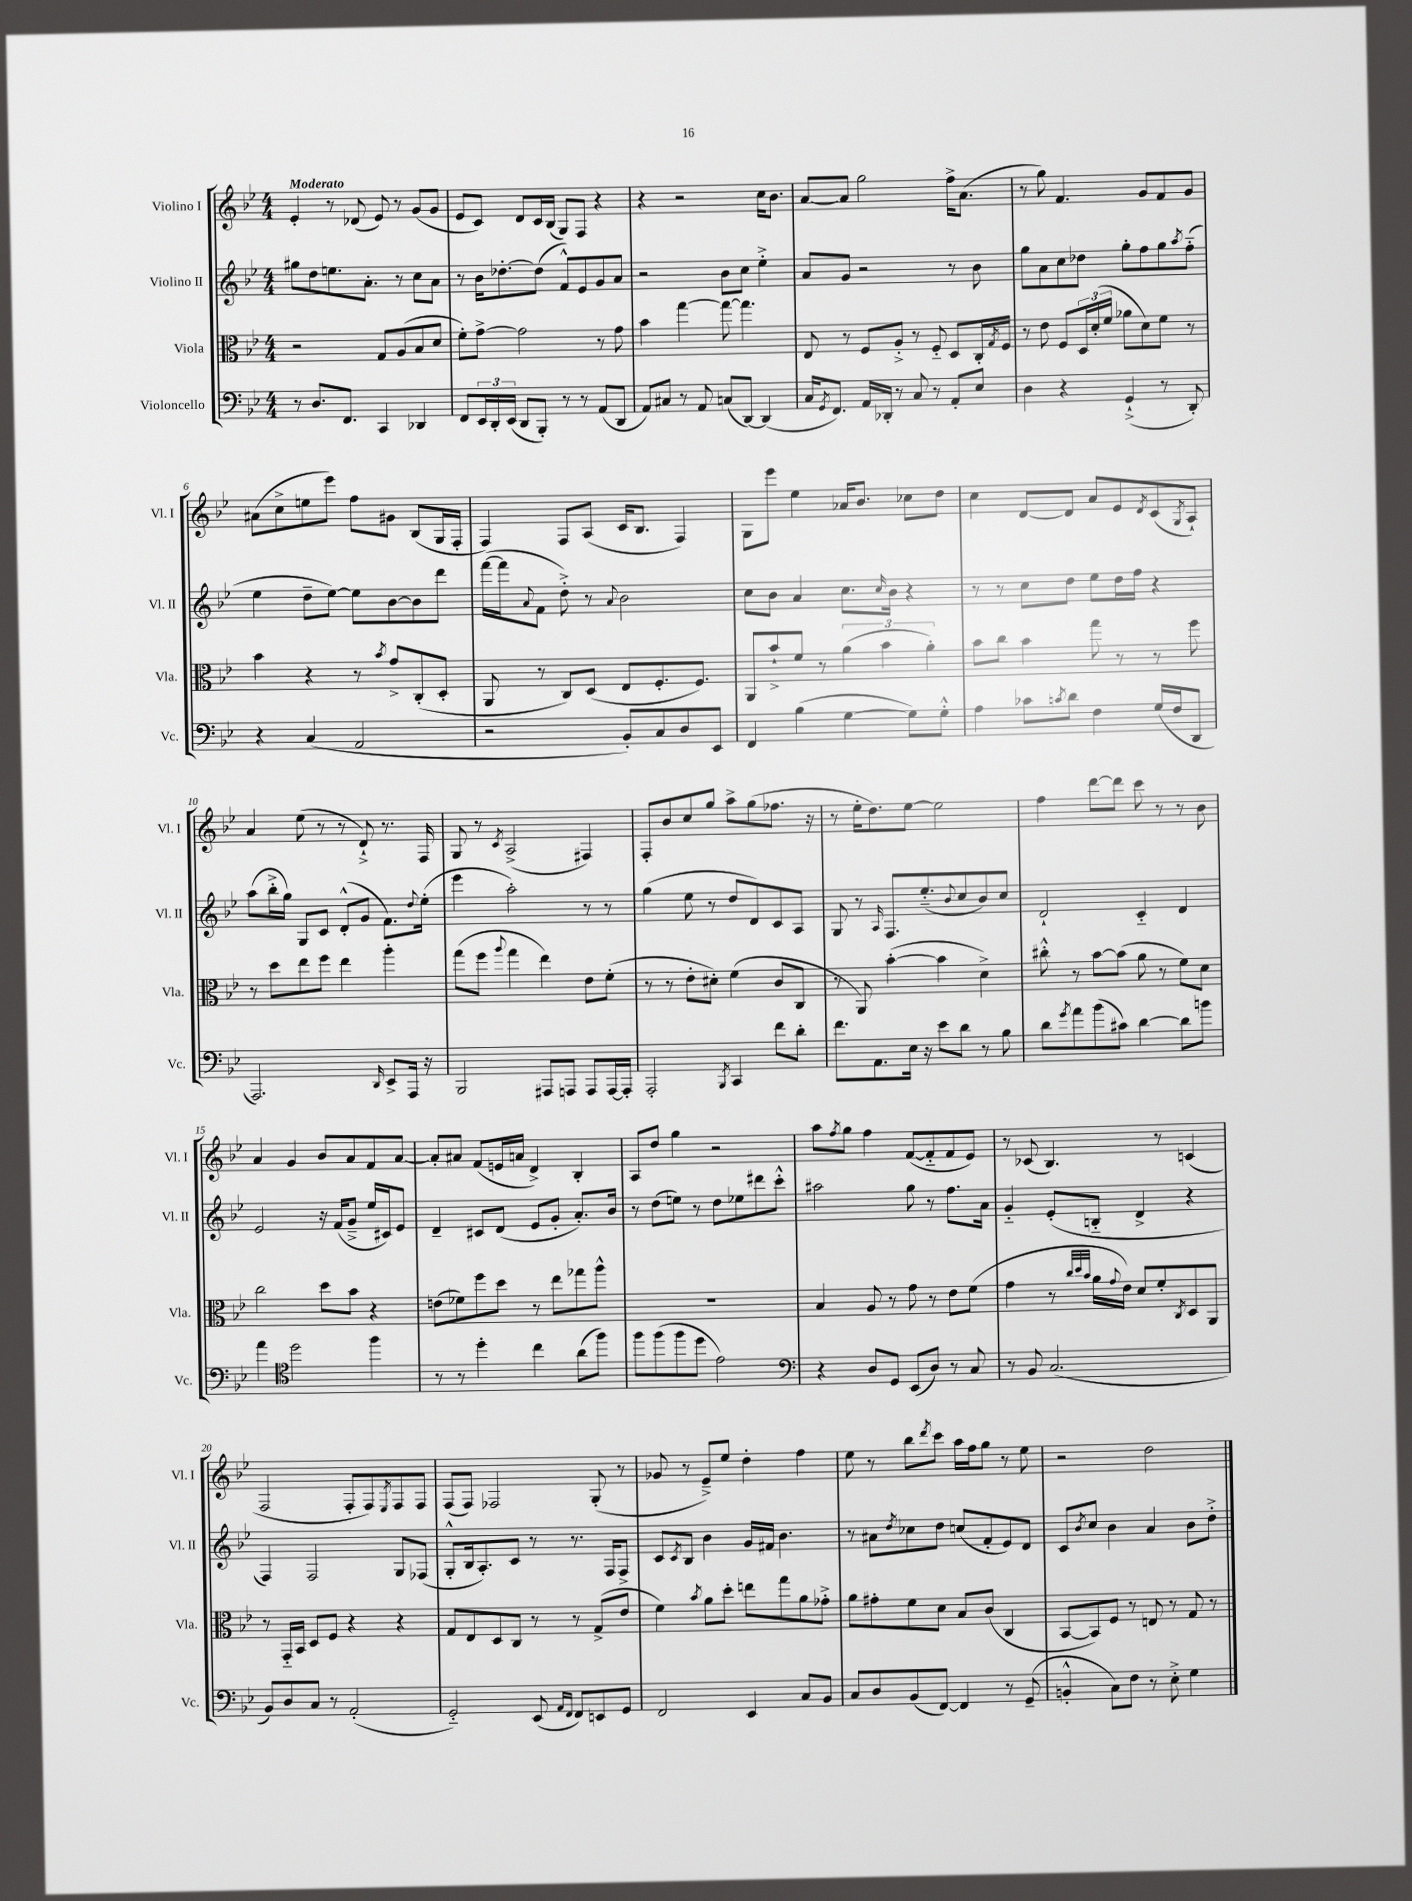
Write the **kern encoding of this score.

**kern	**kern	**kern	**kern
*staff4	*staff3	*staff2	*staff1
*clefF4	*clefC3	*clefG2	*clefG2
*k[b-e-]	*k[b-e-]	*k[b-e-]	*k[b-e-]
*M4/4	*M4/4	*M4/4	*M4/4
8r	2r	8gg#\L	4e-'/
8.D/L	.	8dd\	.
.	.	8.ee\	8r
8.FF/J	.	.	.
.	.	.	(8d-/
.	.	8.a'\J	.
4CC/	8G/L	.	8e-/)
.	(8A/	8r	8r
4DD-/	8B-/	8cc\L	(8g/L
.	8d/J	8a\J	8g/J
=	=	=	=
8FF/L	8f'\L)	8r	8e-/L
24EE-/L	[8g^\J	16b-\LK	8c/J)
24DD'/	.	.	.
.	.	[8.dd-'\	.
(24EE-/JJ	.	.	.
8DD/L	2g\]	.	8d/L
8BBB-'/J)	.	(8dd-\]J	16c/L
.	.	.	(16B-/JJ
8r	.	8f^^/L)	8G/L)
8r	.	8e-/	8F/J
(8AA/L	8r	8g/	4r
8DD/J	8g\	8a/J	.
=	=	=	=
8AA/L)	4b-\	2r	4r
8C#/J	.	.	.
8r	[4gg\	.	2r
8AA/	.	.	.
(8C/L	8gg\_	8b-\L	.
[8DD/J)	4.gg\]	8cc\J	.
(4DD/]	.	4ee-'^\	16cc\LK
.	.	.	8.b-\J
=	=	=	=
16C/LK	8E-/	8a/L	[8a/L
8qGG/	.	.	.
8.FF/J)	.	.	.
.	8r	8g/J	8a/]J
16AA/LL	8F/L	2r	2gg\
16DD-'/JJ	.	.	.
8r	8A'^/J	.	.
8C/	8r	.	.
8r	8F'~/	.	.
8AA'/L	8D/L	8r	16ff^\LK
.	.	.	(8.a\J
8E-/J	16C'/L	8b-\	.
.	8qG/	.	.
.	16F/JJ	.	.
=	=	=	=
4D\	8r	8gg\L	8r
.	8e-\	8a\	8gg\)
4r	8F/L	8cc\	4.f/
.	24D/L	8dd-\J	.
.	(24d'/	.	.
.	24f/JJ	.	.
(4GG`^/	8a-\L	8gg'\L	.
.	8d\)	8ff\	8g/L
8r	8f\J	8gg\	8f/
.	.	8qaa/	.
8DD'/)	8r	(8ff'~\J	8g/J
=	=	=	=
4r	4b-\	4ee-\	(8a#\L
.	.	.	8cc^\
(4C/	4r	8dd~\L	8ee\
.	.	[8ee-\J)	8eee-\J)
2AA/	8r	8ee-\]L	8ff\L
.	8qb-/	.	.
.	8g^/L	[8b-\	8g#\J
.	(8C'/	8b-\]	(8B-/L
.	8D'/J	8ddd\J	16G/L
.	.	.	16F'/JJ
=	=	=	=
2r	8AA/	([16fff\LL	4F/)
.	.	16fff\]J	.
.	.	8qqa/	.
.	8r	8f\J	.
.	8C/L)	8dd'^\)	8F/L
.	(8D/J	8r	(8A/J
.	.	8qqa/	.
8BB-'/L)	8E-/L	2b-\	16c/LK
.	.	.	8.B-/J
8C/	8.F'/	.	.
8D/	.	.	4F/)
.	8.F/J)	.	.
8EE-/J	.	.	.
=	=	=	=
4FF/	8AA/L	8cc\L	8G\L
.	8b-`^/	8b-\J	8eee-\J
(4B-\	8f/J	4a/	4ee-\
.	8r	.	.
[4G\	(6a\	8.cc\L	16a-/LK
.	.	.	8.b-/J
.	6b-\	.	.
.	.	16qqcc/	.
.	.	16b-\Jk	.
8G\]L)	.	4r	8cc-\L
.	6a'\)	.	.
8G'^^\J	.	.	8dd\J
=	=	=	=
4A\	8b-\L	8r	4cc\
.	8cc\J	8r	.
8c-\L	4b-\	8cc\L	[8d/L
8qc/	.	.	.
8d\J	.	8dd\J	8d/]J
4F\	8gg\	8ee-\L	8a/L
.	8r	16dd\L	8e-/
.	.	16ff\JJ	.
.	.	.	8qd/
(16G/LL	8r	4r	(8c/
16F/J	.	.	.
.	.	.	8qG/
8DD/J	8ff\	.	8A`/J)
=	=	=	=
2.AAA/)	8r	(8aa\L	4a/
.	8dd\L	16bb-'^\L	.
.	.	16gg\JJ)	.
.	8ee-\	8G/L	(8ee-\
.	8ff\J	8c/J	8r
.	4ee-\	(8d'^^/L	8r
.	.	8g/J	8d`^/)
16qqDD/	.	.	.
8EE-^/L	4aa'\	8.f\L)	8.r
16AAA/Jk	.	.	.
.	.	8qqdd/	.
16r	.	(16ee-'\Jk	16F/
=	=	=	=
2BBB-/	(8gg\L	4eee-\	8G/
.	8ff\J	.	8r
.	8qqaa/	.	8qc/
.	4gg\	2aa'\)	(2A^/
8AAA#/L	4ee-\)	.	.
8AAA/J	.	.	.
8AAA/L	8e-\L	8r	4F#/)
[16AAA/L	(8f'\J	8r	.
16AAA'/]JJ	.	.	.
=	=	=	=
2AAA'/	8r	(4gg\	8F'/L
.	8r	.	8b-/
.	8e-'\L	8ee-\	8cc/
.	8d#'\J)	8r	8gg/J
8qBBB-/	.	.	.
4CC/	(4f\	8dd/L	8aa^\L
.	.	8d/)	(8gg\
8f\L	8c/L	8c/	8.ff-\J
8d'\J	8C/J	8A/J	.
.	.	.	16r
=	=	=	=
8.f\L	8r	8G/	8r
.	8AA/)	8r	16ee-'\LK
8.AA\	.	.	8.dd\)
.	.	16qqA/	.
.	([4b-'\	8.F/L	.
16E-\Jk	.	.	[8ee-\J
16r	.	(8.ee-'~/	.
8e-\L	4b-\]	.	2ee-\]
.	.	8qqb-/	.
8d\J	.	8cc/	.
8r	4d^\)	8b-/)	.
8B-\	.	8cc/J	.
=	=	=	=
8d\L	8cc#'^^\	2d`/	4ff\
8qg/	.	.	.
8a\	8r	.	.
(8b-\	[8b-\L	.	[8ddd\L
8c#\J)	(8b-\]J	.	8ddd\]J
[4d\	8a\	4c'~/	8ccc\
.	8r	.	8r
8d\]L	8f\L)	4d/	8r
8b\J	8d\J	.	8b-\
=	=	=	=
4a\	2cc\	2e-/	4a/
*clefC4	*	*	*
2dd\	.	.	4g/
.	8dd\L	16r	8b-/L
.	.	(16f/LK	.
.	8b-\J	8g~^/J	8a/
4ff\	4r	16ee-/LL	8f/
.	.	16c#/J)	.
.	.	8e-/J	[8a/J
=	=	=	=
8r	(8e\L	4d~/	8a'/]L
8r	8f-\)	.	8a#/J
4dd'\	8ff\	8c#/L	(8f/L
.	8dd\J	(8d/J	16e/L
.	.	.	16a/JJ
4cc\	8r	8e-/L	4d^/)
.	8ee-\L	8g'/J	.
(8a\L	8gg-\	8.a'/L)	4B-'/
8ff\J)	8aa^^\J	.	.
.	.	16b-/Jk	.
=	=	=	=
8ff\L	1r	8r	8A/L
(8ff\	.	(8dd\L	8dd/J
8ff\	.	8ee\J)	4gg\
8dd\J	.	8r	.
2e-\)	.	8dd\L	2r
.	.	8ee-\	.
.	.	8ddd#\	.
.	.	8ccc'^^\J	.
=	=	=	=
*clefF4	*	*	*
4r	4B-/	2aa#\	8aa\L
.	.	.	8qff/
.	.	.	8gg\J
8D/L	8A/	.	4ff\
8GG/J	8r	.	.
(8EE-/L	8g\	8gg\	([8f/L
8D/J)	8r	8r	8f'~/]
8r	8e-\L	8.ff\L	8f/
8C/	(8f\J	.	8e-/J)
.	.	16a\Jk	.
=	=	=	=
8r	4g\	4g'~/	8r
8BB-/	.	.	(8c-/
(2.C/	8r	(8e-'/L	4.B-/)
.	32qqcc/LLL	.	.
.	32qqdd/	.	.
.	32qqb-/JJJ	.	.
.	16a\LL	8B'~/J	.
.	8qqg/	.	.
.	16e-\JJ)	.	.
.	8d/L	4d^/	.
.	8f'/	.	8r
.	8qC/	.	.
.	8D/	4r	(4c/
.	8AA/J	.	.
=	=	=	=
8BB-/L)	8r	4F/)	2F/
8D/	16GG'~/LL	.	.
.	16BB-/JJ	.	.
8C/J	8D/L	2F/	.
8r	8F/J	.	.
(2AA'/	4r	.	8F'/L
.	.	.	8F/)
.	.	.	8qE-/
.	4r	8G/L	8F/
.	.	(8F-/J	8F/J
=	=	=	=
2GG'~/)	8G/L	8G'^^/L	(8F/L
.	8E-/	16B-/k	8F/J)
.	.	8.A'/)	.
.	8D/	.	2F-/
.	8C/J	8c/J	.
(8EE-/	8r	8r	.
16qqAA/LL	.	.	.
16qqFF/JJ	.	.	.
8FF/L)	8r	8.r	.
8EE/	(8G^/L	.	(8G'/
.	.	16F/LK	.
8GG/J	8e-/J	8F^/J	8r
=	=	=	=
2FF/	4f\)	8c/L	8g-/
.	.	8qc/	.
.	.	8B-/J	8r
.	8qb-/	.	.
.	8a\L	4b-\	8e-~^/L)
.	8dd'\J	.	8ee-/J
4EE-/	8ee\L	16g/LL	4dd'\
.	.	16f#/JJ	.
.	8gg\	4.b-\	.
8C/L	8a\	.	4ff\
8BB-/J	8g-'^\J	.	.
=	=	=	=
8C/L	8a\L	8r	8ee-\
8D/	8g#'\	8a#\L	8r
.	.	8qdd/	.
(8BB-/	8f\	8cc-\	8bb-\L
.	.	.	8qddd/
[8FF/J)	8d\J	8dd\J	8ccc\J
4FF/]	8B-/L	(8cc/L	16aa\LL
.	.	.	16ff\J
.	(8c/J	8f'/	8gg\J
8r	4C/	8e-/)	8r
(8GG~/	.	8d/J	8ee-\
=	=	=	=
4BB'^^/	[8BB-/L	8c/L	2r
.	.	8qb-/	.
.	8BB-/])	8cc/J	.
8C\L)	8F/J	4b-\	.
8F\J	8r	.	.
8r	8E/	4a/	2dd\
8E-'^\	8r	.	.
4G\	8G/	8b-\L	.
.	8r	8dd'^\J	.
==	==	==	==
*-	*-	*-	*-
